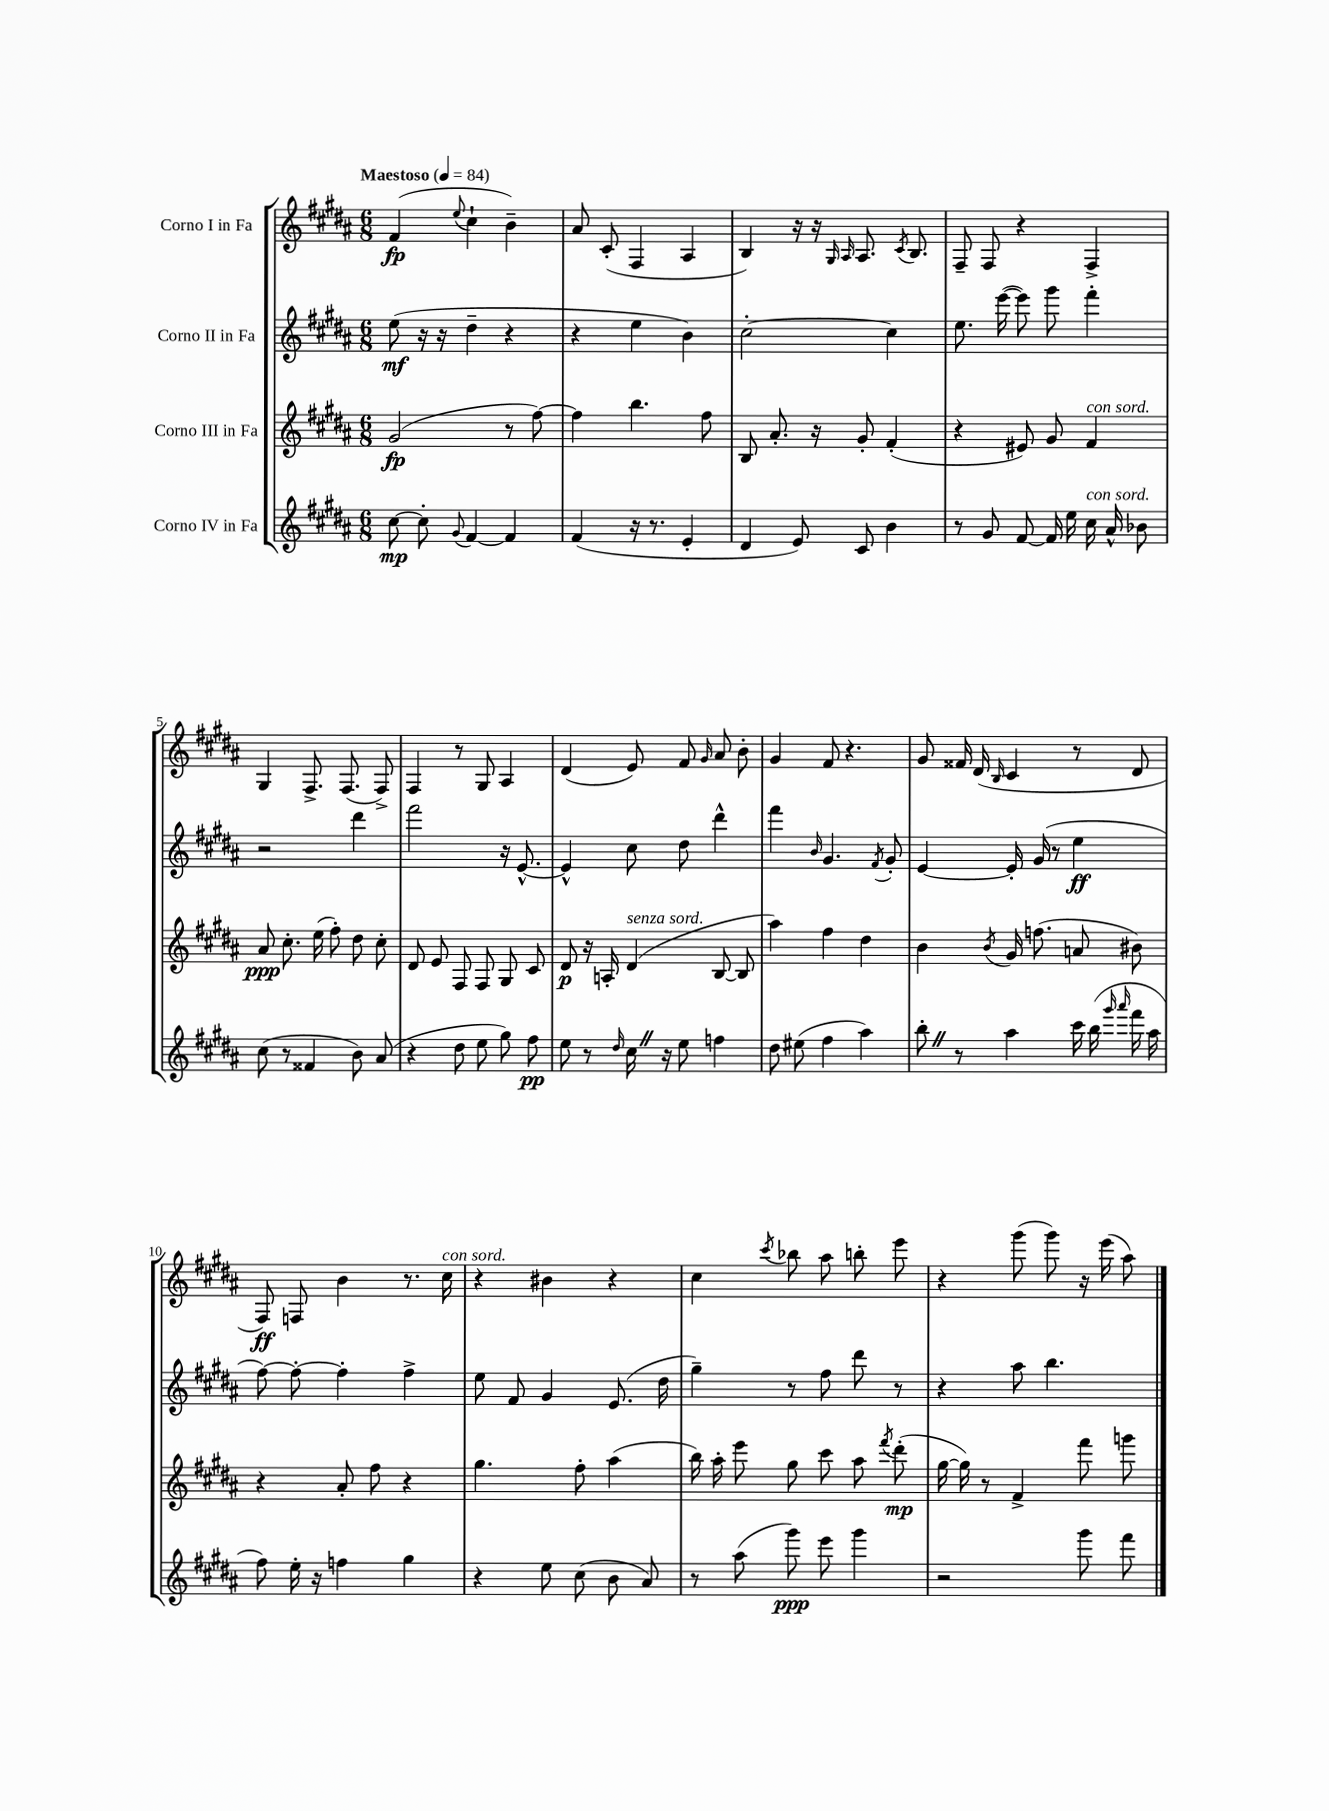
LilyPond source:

<<
\new StaffGroup <<
\new Staff = "s0" \with { instrumentName = "Corno I in Fa" } {
    \clef treble \key b \major \numericTimeSignature \time 6/8 \tempo "Maestoso" 4 = 84
    \autoBeamOff fis'4\fp( \appoggiatura { e''8 } cis''4-! b'4--) |
    ais'8 cis'8-.( fis4 ais4 |
    b4) r16 r16 \grace { gis16 ais16 } ais8. \acciaccatura { cis'8 } b8. |
    fis8-- fis8 r4 fis4-> |
    gis4 fis8.-> fis8.( fis8->) |
    fis4 r8 gis8 ais4 |
    dis'4( e'8) fis'8 \grace { gis'16 } ais'8 b'8-. |
    gis'4 fis'8 r4. |
    gis'8 fisis'16 dis'16( \grace { b16 } cis'4 r8 dis'8 |
    fis8\ff) f8 b'4 r8. cis''16^\markup { \italic "con sord." } |
    r4 bis'4 r4 |
    cis''4 \acciaccatura { cis'''8 } bes''8 ais''8 b''8-. e'''8 |
    r4 gis'''8( gis'''8) r16 e'''16( ais''8) \bar "|." |
}
\new Staff = "s1" \with { instrumentName = "Corno II in Fa" } {
    \clef treble \key b \major \numericTimeSignature \time 6/8
    \autoBeamOff e''8\mf( r16 r16 dis''4-- r4 |
    r4 e''4 b'4) |
    cis''2~-. cis''4 |
    e''8. e'''16~( e'''8) gis'''8 fis'''4-. |
    r2 dis'''4 |
    fis'''2 r16 e'8.~-^ |
    e'4-^ cis''8 dis''8 dis'''4-^ |
    fis'''4 \grace { b'16 } gis'4. \acciaccatura { fis'8 } gis'8-. |
    e'4~ e'16-. gis'16( r8 e''4\ff |
    fis''8~) fis''8~-. fis''4-. fis''4-> |
    e''8 fis'8 gis'4 e'8.( dis''16 |
    gis''4--) r8 fis''8 dis'''8 r8 |
    r4 ais''8 b''4. \bar "|." |
}
\new Staff = "s2" \with { instrumentName = "Corno III in Fa" } {
    \clef treble \key b \major \numericTimeSignature \time 6/8
    \autoBeamOff gis'2\fp( r8 fis''8~) |
    fis''4 b''4. fis''8 |
    b8 ais'8.-. r16 gis'8-. fis'4-.( |
    r4 eis'8) gis'8 fis'4^\markup { \italic "con sord." } |
    ais'8\ppp cis''8.-. e''16( fis''8-.) dis''8 cis''8-. |
    dis'8 e'8 fis8 fis8 gis8 cis'8 |
    dis'8\p r16 a16-. dis'4^\markup { \italic "senza sord." }( b8~ b8 |
    ais''4) fis''4 dis''4 |
    b'4 \acciaccatura { b'8 } gis'16 f''8.( a'8 bis'8) |
    r4 ais'8-. fis''8 r4 |
    gis''4. fis''8-. ais''4( |
    b''16) ais''16-. e'''8 gis''8 cis'''8 ais''8 \acciaccatura { fis'''8 } dis'''8-.\mp( |
    gis''16~ gis''16) r8 fis'4-> fis'''8 g'''8 \bar "|." |
}
\new Staff = "s3" \with { instrumentName = "Corno IV in Fa" } {
    \clef treble \key b \major \numericTimeSignature \time 6/8
    \autoBeamOff cis''8~\mp cis''8-. \appoggiatura { gis'8 } fis'4~ fis'4 |
    fis'4( r16 r8. e'4-. |
    dis'4 e'8) cis'8 b'4 |
    r8 gis'8 fis'8~ fis'16 e''16 cis''16^\markup { \italic "con sord." } ais'16-^ bes'8 |
    cis''8( r8 fisis'4 b'8) ais'8( |
    r4 dis''8 e''8 gis''8) fis''8\pp |
    e''8 r8 \grace { dis''16 } cis''16 \once \override BreathingSign.text = \markup { \musicglyph "scripts.caesura.straight" } \breathe r16 e''8 f''4 |
    dis''8 eis''8( fis''4 ais''4) |
    b''8-. \once \override BreathingSign.text = \markup { \musicglyph "scripts.caesura.straight" } \breathe r8 ais''4 cis'''16 b''16( \grace { gis'''16 ais'''16 } fis'''16 ais''16 |
    fis''8) e''16-. r16 f''4 gis''4 |
    r4 e''8 cis''8( b'8 ais'8) |
    r8 ais''8( gis'''8\ppp) e'''8 gis'''4 |
    r2 gis'''8 fis'''8 \bar "|." |
}
>>
>>
